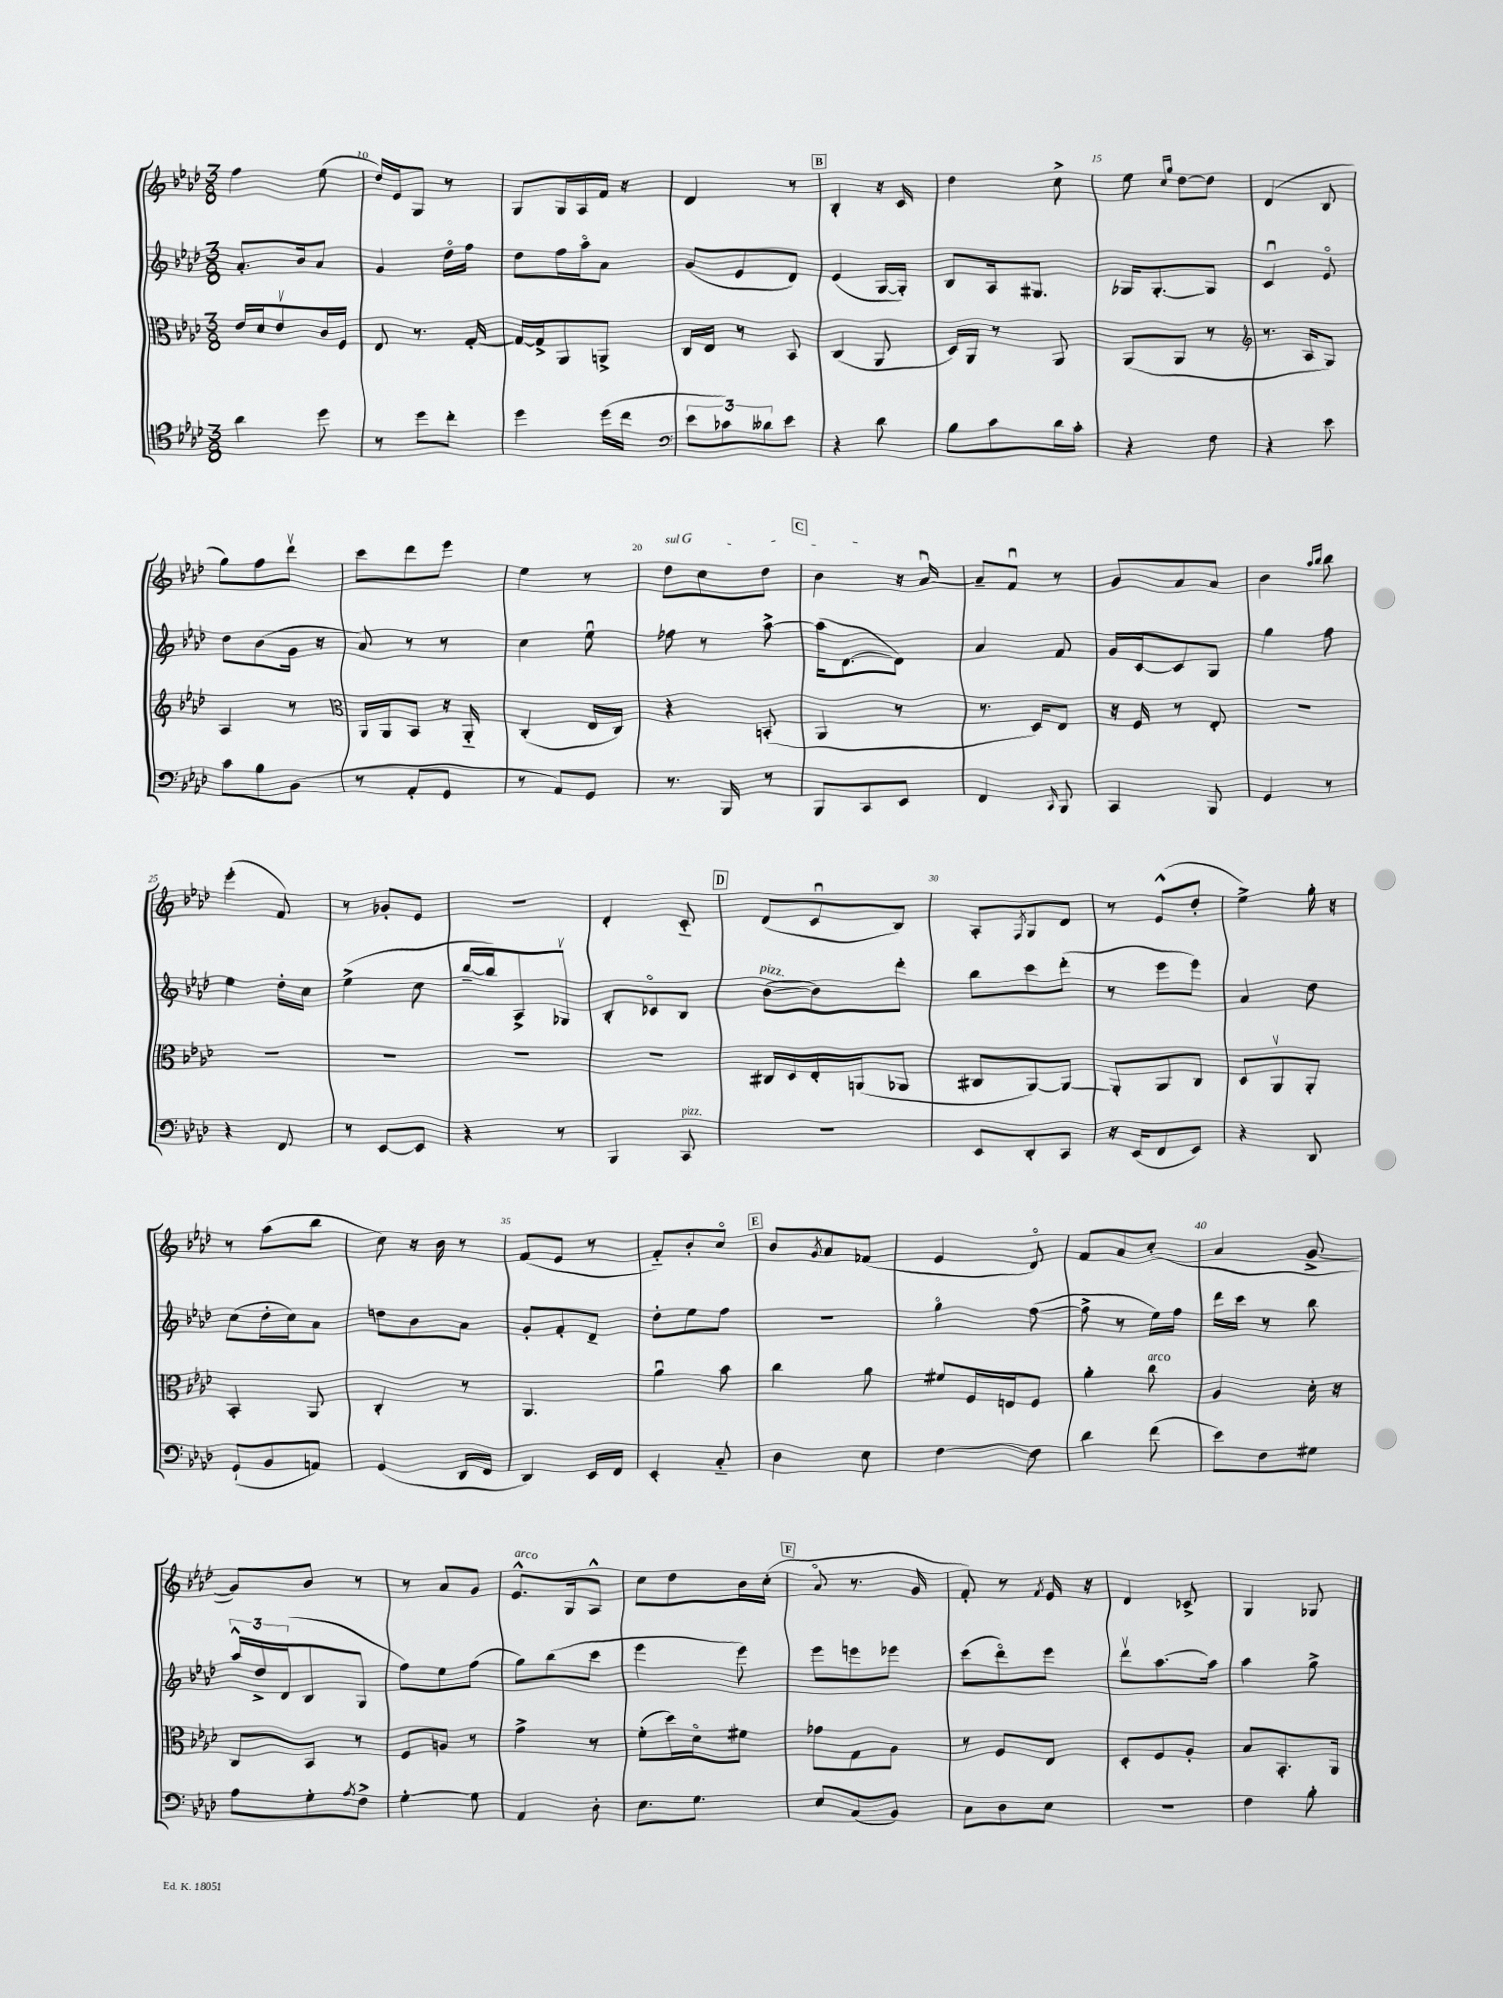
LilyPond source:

<<
\new StaffGroup <<
\new Staff = "s0" {
    \clef treble \key aes \major \numericTimeSignature \time 3/8
    f''4 ees''8( |
    des''16) ees'16 g8 r8 |
    g8 g16 aes16 f'16 r16 |
    des'4 r8 |
    \mark \markup { \box "B" } bes4-. r16 c'16 |
    des''4 c''8-> |
    ees''8 \grace { c''16 g''16 } des''8~ des''8 |
    des'4( bes8 |
    g''8) f''8 des'''8\upbow |
    c'''8 des'''8 ees'''8 |
    ees''4 r8 |
    \once \override TextSpanner.bound-details.left.text = \markup { \italic "sul G" } des''8\startTextSpan c''8 des''8 |
    \mark \markup { \box "C" } bes'4\stopTextSpan r16 aes'16~\downbow |
    aes'8-- f'8\downbow r8 |
    g'8 aes'8 aes'8 |
    bes'4 \grace { aes''16 bes''16 } bes''8 |
    ees'''4-.( f'8) |
    r8 ges'8-. ees'8 |
    R4. |
    des'4-. c'8-_ |
    \mark \markup { \box "D" } des'8( c'8\downbow bes8) |
    aes8-. \acciaccatura { f8 } g8 des'8 |
    r8 ees'8-^( des''8-. |
    ees''4->) g''16-. r16 |
    r8 aes''8( bes''8 |
    c''8) r16 bes'16 r8 |
    f'8( ees'8 r8 |
    f'8-_) bes'8-. c''8\flageolet |
    \mark \markup { \box "E" } bes'8 \acciaccatura { g'8 } aes'8 fes'8( |
    ees'4 des'8\flageolet) |
    f'8 aes'8 c''8-.( |
    aes'4 g'8~-> |
    g'8) bes'8 r8 |
    r8 aes'8 g'8 |
    ees'8.-^^\markup { \italic "arco" } g16 aes8-^ |
    c''8 des''8 bes'16 c''16-.( |
    \mark \markup { \box "F" } aes'8\flageolet r8. g'16 |
    f'8-.) r8 \acciaccatura { f'8 } ees'16 r16 |
    des'4 ces'8-> |
    g4 ges8 \bar "|." |
}
\new Staff = "s1" {
    \clef treble \key aes \major \numericTimeSignature \time 3/8
    aes'8.-. bes'16 aes'8 |
    g'4 des''16\flageolet f''16 |
    des''8 f''16 aes''16\flageolet aes'8 |
    g'8( ees'8 des'8) |
    \mark \markup { \box "B" } ees'4( g16~ g16-.) |
    bes8 aes16 gis8. |
    ges16 ges8.~-. ges8 |
    c'4\downbow ees'8\flageolet |
    des''8 bes'8( g'16 r16 |
    aes'8) r8 r8 |
    c''4 ees''8\downbow |
    fes''8 r8 aes''8~-> |
    \mark \markup { \box "C" } aes''16( des'8.~ des'8) |
    aes'4 f'8 |
    g'16 c'16~ c'8 g8 |
    g''4 f''8 |
    ees''4 des''16-. c''16 |
    ees''4->( c''8 |
    bes''16~-- bes''16) aes8-> ges8\upbow |
    bes8-. ces'8\flageolet bes8 |
    \mark \markup { \box "D" } bes'8~^\markup { \italic "pizz." }( bes'8) des'''8-. |
    bes''8 c'''8 des'''8-.( |
    r8 ees'''8 ees'''8) |
    aes'4 des''8 |
    c''8( des''16-. c''16) aes'8 |
    d''8 bes'8 aes'8 |
    g'8-. f'8-. des'8-- |
    des''8-. ees''8 f''8 |
    \mark \markup { \box "E" } R4. |
    g''4\flageolet f''8~( |
    f''8-> r8 ees''16) f''16 |
    des'''16 c'''16 r8 bes''8 |
    \tuplet 3/2 { aes''16-^ des''16-> des'16( } bes8 g8 |
    f''8) ees''8 f''8( |
    g''8) bes''8( c'''8 |
    ees'''4 ees'''8) |
    \mark \markup { \box "F" } ees'''8 e'''8 ees'''8 |
    c'''8( des'''8\flageolet) ees'''8 |
    des'''8\upbow aes''8.~ aes''16 |
    aes''4 g''8-> \bar "|." |
}
\new Staff = "s2" {
    \clef alto \key aes \major \numericTimeSignature \time 3/8
    ees'16 des'16 ees'8\upbow c'16 f16 |
    ees8 r8. g16~-. |
    g16~ g16-> aes,8 a,8-> |
    c16 ees16 r8 bes,8 |
    \mark \markup { \box "B" } c4( aes,8 |
    des16) aes,16 r8 aes,8 |
    aes,8( aes,8 r8 |
    \clef treble r8. aes16 g8) |
    aes4 r8 |
    \clef alto aes,16 aes,16 bes,8 r16 aes,16-_ |
    c4-.( ees16 c16) |
    r4 b,8-.( |
    \mark \markup { \box "C" } aes,4 r8 |
    r8. des16) ees8 |
    r16 f16 r8 ees8-. |
    R4. |
    R4. |
    R4. |
    R4. |
    R4. |
    \mark \markup { \box "D" } cis16 des16 ees16-. a,16( aes,8 |
    cis8 aes,8~) aes,8~ |
    aes,8-. aes,8 c8 |
    des8 aes,8\upbow aes,8-. |
    bes,4-. aes,8 |
    c4-. r8 |
    aes,4. |
    aes'4\downbow bes'8 |
    \mark \markup { \box "E" } c''4 aes'8 |
    fis'8 f16 e16 f8 |
    aes'4-. c''8^\markup { \italic "arco" } |
    aes4 des'16-. r16 |
    c8 bes,8 r8 |
    f8 a8 r8 |
    g'4-> r8 |
    f'8-.( des''16) des'16\flageolet fis'8 |
    \mark \markup { \box "F" } ges'8 g8 aes8 |
    r8 f8 ees8 |
    des8-. f8 aes8-. |
    bes8 bes,8.-. aes,16 \bar "|." |
}
\new Staff = "s3" {
    \clef tenor \key aes \major \numericTimeSignature \time 3/8
    aes'4 des''8 |
    r8 des''8 c''8-. |
    des''4 des''16( c''16 |
    \clef bass \tuplet 3/2 { ees'8 ces'8) deses'8 } ees'8 |
    \mark \markup { \box "B" } r4 des'8 |
    bes8 c'8 des'16 c'16-. |
    r4 f8 |
    r4 ees'8 |
    c'8 bes8 bes,8( |
    r8 aes,8-. g,8 |
    r8 aes,8) g,8 |
    r8. bes,,16 r8 |
    \mark \markup { \box "C" } bes,,8 c,8 ees,8 |
    f,4 \grace { c,16 } bes,,8 |
    c,4 bes,,8 |
    g,4 r8 |
    r4 f,8 |
    r8 ees,8~ ees,8 |
    r4 r8 |
    bes,,4 c,8^\markup { \italic "pizz." } |
    \mark \markup { \box "D" } R4. |
    ees,8 des,8-. c,8 |
    r16 ees,16( f,8 ees,8) |
    r4 des,8 |
    g,8-!( bes,8 a,8) |
    g,4( des,16 f,16 |
    des,4) ees,16 f,16 |
    ees,4-. c8-_ |
    \mark \markup { \box "E" } des4 ees8 |
    f4~ f8 |
    des'4 f'8( |
    ees'8) f8 gis8 |
    aes8 g8-. \acciaccatura { aes8 } f8-> |
    g4~-. g8 |
    aes,4 des8-. |
    ees8. g8. |
    \mark \markup { \box "F" } ees8 c8( bes,8) |
    c8 des8 ees8 |
    R4. |
    f4 bes8-. \bar "|." |
}
>>
>>
\layout { \context { \Score currentBarNumber = #9 \override BarNumber.break-visibility = ##(#f #t #t) barNumberVisibility = #(every-nth-bar-number-visible 5) } }
